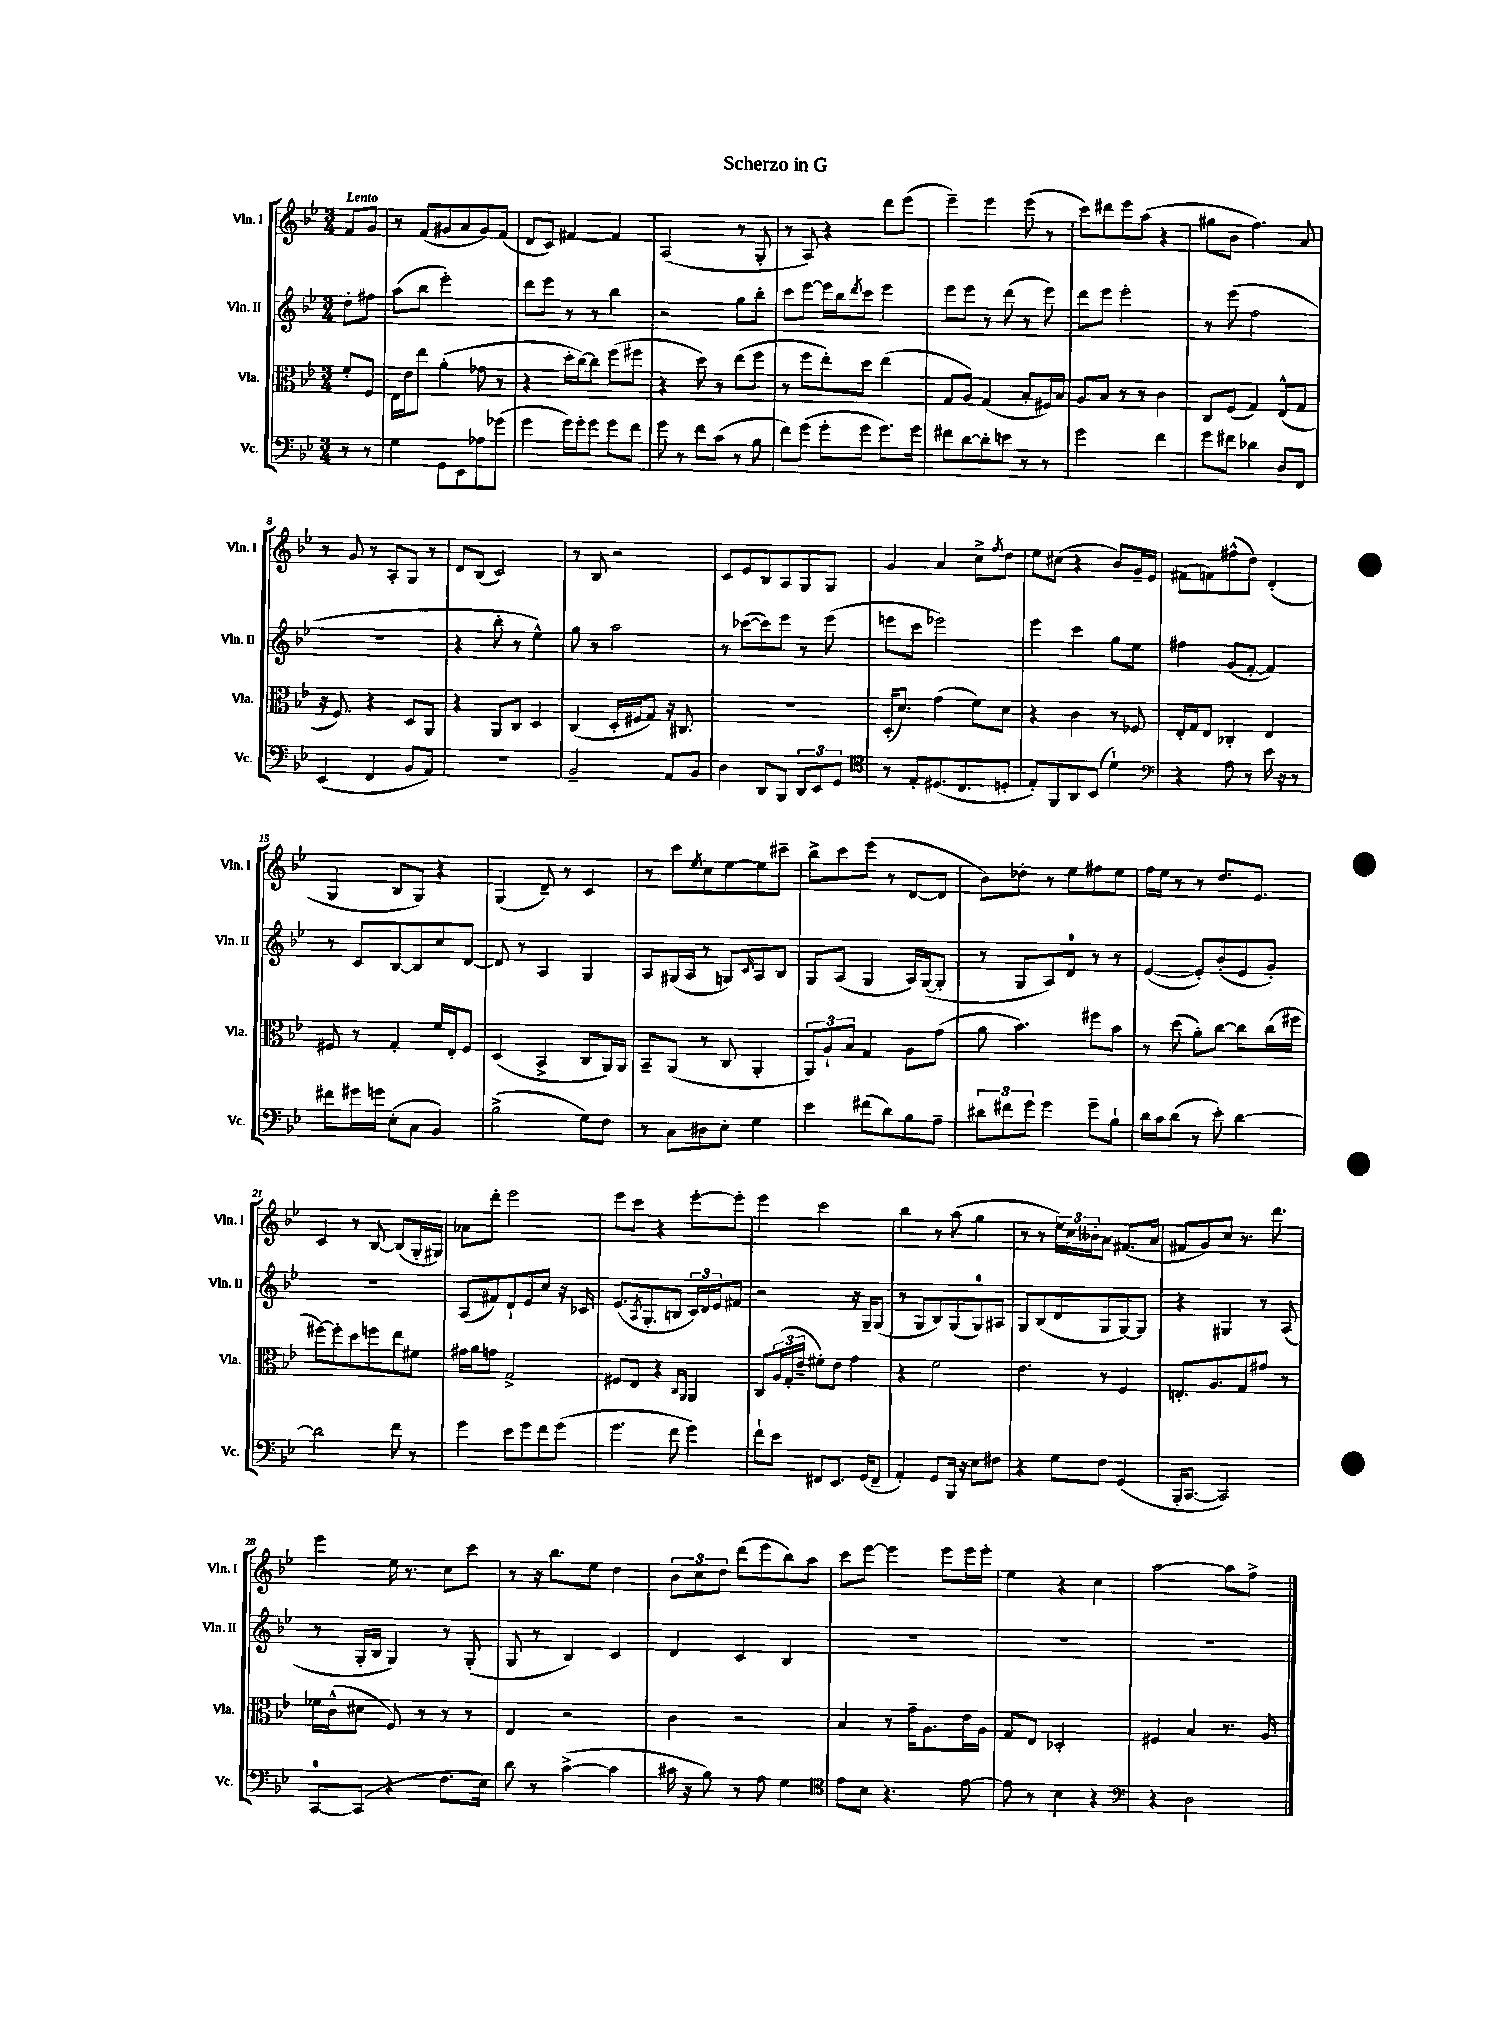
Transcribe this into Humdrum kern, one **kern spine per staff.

**kern	**kern	**kern	**kern
*staff4	*staff3	*staff2	*staff1
*clefF4	*clefC3	*clefG2	*clefG2
*k[b-e-]	*k[b-e-]	*k[b-e-]	*k[b-e-]
*M3/4	*M3/4	*M3/4	*M3/4
8r	8f'	8dd'	8f
8r	8F	8ff#	8g
=	=	=	=
4G	16E-	(8aa	8r
.	16e-	.	.
.	8ee-	8bb-	(8f
8GG	(4a'	2eee-')	8g#
8EE-	.	.	8a
8A-	8g-	.	8g#)
(8g-	8r	.	(8f
=	=	=	=
4g	4r	8ddd	8d
.	.	8eee-	8c)
16g)	16dd'	8r	[4f#
16g'	[16cc)	.	.
8g	8cc]	8r	.
8g	(8ff	4bb-	4f#]
8f	8ff#	.	.
=	=	=	=
8g	4r	2r	(2A
8r	.	.	.
8f	8dd)	.	.
(8c	8r	.	.
8r	(8ee-	8gg	8r
8B-	8ff	8bb-'	8G'
=	=	=	=
8f)	8r	8ccc	8r
(8g	8ff	[8eee-	8A)
8g'	8ee-')	16eee-]	4r
.	.	16bb-	.
.	.	8qddd	.
8g	8dd	8ccc	.
8.g)	(4ee-	4eee-	8ddd
.	.	.	(8eee-
16g	.	.	.
=	=	=	=
8f#	8G	8eee-	4eee-~)
[8d	8A)	8eee-	.
8d']	(4G	8r	4eee-
8e	.	(8ddd	.
8r	8B-'	8r	(8eee-
8r	16F#)	8eee-)	8r
.	16B-	.	.
=	=	=	=
2g	8A	8ddd	8ccc)
.	8B-	8eee-	8ddd#
.	8r	2eee-'	8eee-
.	8r	.	(8aa
4f	4c	.	4r
=	=	=	=
8g	8C	8r	8gg#
8f#	(8F	(8eee-	8b-
4d-	4G)	2ff	4.ff)
8D	(8E-^^	.	.
8FF	8G	.	8a
=	=	=	=
(4EE-	16r	2.r	8r
.	8.F)	.	.
.	.	.	8g
4FF	4r	.	8r
.	.	.	8A'
8BB-	8D	.	8G
8AA)	8AA	.	8r
=	=	=	=
2.r	4r	4r	8d
.	.	.	(8B-
.	8AA	8bb-'	2c)
.	8C	8r	.
.	4D	4ee-^^)	.
=	=	=	=
2BB-~	(4C	8gg	8r
.	.	8r	8B-
.	16D'	2aa	2r
.	16F#	.	.
.	8G)	.	.
8AA	16r	.	.
.	8.C#	.	.
8BB-	.	.	.
=	=	=	=
4D	2.r	8r	8c
.	.	([8ccc-	8e-
8DD	.	8ccc-])	8B-
8BBB-	.	8eee-	8A
12DD	.	8r	8G
12EE-	.	.	.
.	.	(8eee-	8G
12GG	.	.	.
=	=	=	=
*clefC4	*	*	*
8r	(16D'	8eee	4g
.	8.d)	.	.
8E-'	.	8ccc	.
(8.D#	(4g	2eee-)	4a
8.C	.	.	.
.	8f)	.	8cc^
.	.	.	8qff
8D'	8d	.	8dd
=	=	=	=
8E-')	4r	4eee-	8ee-
8FF	.	.	(8cc#
8AA	4c	4ccc	4r
(8BB-	.	.	.
4d`)	8r	8gg	8b-)
.	8F-	8ee-	16g~
.	.	.	16e-
=	=	=	=
*clefF4	*	*	*
4r	16E-'	4ff#	(8f#
.	16G	.	.
.	8E-	.	8f)
8A	4C-'	(8g	(8ff#^^
8r	.	[8f'	8dd)
16e-	4E-	4f])	(4d'
16r	.	.	.
8r	.	.	.
=	=	=	=
8f#	8F#	8r	4G
16g#	8r	8c	.
16g	.	.	.
(8E-'	4G'	[8B-	8B-
8C	.	8B-]	8G)
4BB-)	16f	8cc	4r
.	16E-'	.	.
.	8F#	[8d	.
=	=	=	=
(2B-^	(4D	8d]	(4G
.	.	8r	.
.	4BB-^	4A	8d~)
.	.	.	8r
8G)	8C	4G	4c
8F	16AA)	.	.
.	16AA	.	.
=	=	=	=
8r	8BB-~	8A	8r
8C	(8AA	(16G#	8ccc
.	.	16A	.
.	.	.	8qee-
8D#	8r	8r	8cc
8E-'	8C	8G)	[8ee-
.	.	16qqc	.
4G	4AA'	8A	8ee-]
.	.	8B-	8ccc#~
=	=	=	=
4e-	12AA)	8G	8bb-^
.	12A`	.	.
.	.	(8A	8ccc
.	12B-	.	.
(8f#	4G	4G	(8eee-
8d)	.	.	8r
8B-	8A	16A)	[8d
.	.	([16G	.
8A~	(8g	8G']	8d]
=	=	=	=
12d#	8a	8r	8b-)
12f#	.	.	.
.	4.b-)	8G	8dd-'
12g	.	.	.
4g	.	8A)	8r
.	.	8d	8ee-
8g~	8ff#	8r	8ff#
8B-`	8b-	8r	8ee-
=	=	=	=
16d	8r	([4e-	16ff
16c	.	.	16ee-
(8d	(8dd	.	8r
8r	8a')	8e-'])	8r
8e-')	[8cc	(8b-'	8.dd
[4d	8cc]	8e-	.
.	.	.	8.e-
.	(16cc	8g')	.
.	16ff#	.	.
=	=	=	=
2d]	[8ff#)	2.r	4c
.	8ff#']	.	.
.	8dd	.	8r
.	8ff	.	[8B-
8f	8ee-	.	(8B-]
8r	8f#	.	16G'
.	.	.	16G#)
=	=	=	=
4g	16g#	(8A	8a-
.	16a	.	.
.	8g	8f#)	8ddd'
8e-	2G^	8d`	2eee-
8g	.	8e-	.
8f	.	8cc	.
(8g	.	16r	.
.	.	16c-	.
=	=	=	=
4.g	8F#	(8.e-	8eee-
.	8E-	.	8ccc
.	.	8qA	.
.	.	8.G'	.
.	4r	.	4r
8f	.	8B	.
.	16qqC	.	.
.	16qqAA	.	.
4g)	4AA	24c)	[8eee-'
.	.	24d	.
.	.	24e-	.
.	.	8f#	8eee-']
=	=	=	=
8f`	8C	2r	4eee-
8e-	(24A	.	.
.	24G'	.	.
.	24e-~	.	.
8FF#	8f#')	.	2ccc
8.EE-	8e-	.	.
.	4g	16r	.
(16GG	.	16G~	.
8FF#~	.	(8G	.
=	=	=	=
4AA')	4r	8r	4bb-
.	.	8G	.
8GG	2f	8B-)	8r
16BBB-	.	(8G	(8aa
16r	.	.	.
8E-	.	8G)	4gg
8F#	.	8A#	.
=	=	=	=
4r	4.e-	8G	8r
.	.	(8B-	8r
8G	.	8d	24ee-)
.	.	.	24cc
.	.	.	24b--'
8F	8r	8G	8a
(4GG	4F	[8G)	(8.f#
.	.	8G]	.
.	.	.	16a
=	=	=	=
16BBB-'	8.E'	4r	8f#
[8.CC	.	.	.
.	.	.	8g)
.	8.A	.	.
2CC])	.	4G#	8cc
.	8G	.	8.r
.	8g#	8r	.
.	.	.	8.ddd
.	8r	(8A	.
=	=	=	=
[8CC	16f-	8r	4eee-
.	(16c^^	.	.
(8CC]	8d#	16G'	.
.	.	16B-	.
4r	8F)	4G)	16ee-
.	.	.	8.r
.	8r	.	.
8.F	8r	8r	8cc
.	8r	(8G'	8ccc
16E-)	.	.	.
=	=	=	=
8d	4E-	8G	8r
8r	.	8r	16r
.	.	.	8.bb-
([4c^	2r	4B-)	.
.	.	.	8ee-
4c]	.	4c	4dd
=	=	=	=
16c#	4c	4d	12b-
16r	.	.	.
.	.	.	12cc
8B-)	.	.	.
.	.	.	12dd
8r	2r	4c	(8ddd
8A	.	.	8eee-
4G	.	4B-	8bb-)
.	.	.	8aa
=	=	=	=
*clefC4	*	*	*
8e-	4B-	2.r	8ccc
8B-	.	.	[8eee-
4.r	8r	.	4eee-]
.	16g~	.	.
.	8.A	.	.
.	.	.	8eee-
[8e-	16e-	.	16eee-
.	16A	.	16eee-'
=	=	=	=
8e-]	8G	2.r	4ee-
8r	8E-	.	.
4B-	2D-'	.	4r
4r	.	.	4cc
=	=	=	=
*clefF4	*	*	*
4r	4F#	2.r	[2aa
2D	4B-	.	.
.	8.r	.	8aa]
.	.	.	8ff^
.	16A	.	.
==	==	==	==
*-	*-	*-	*-
